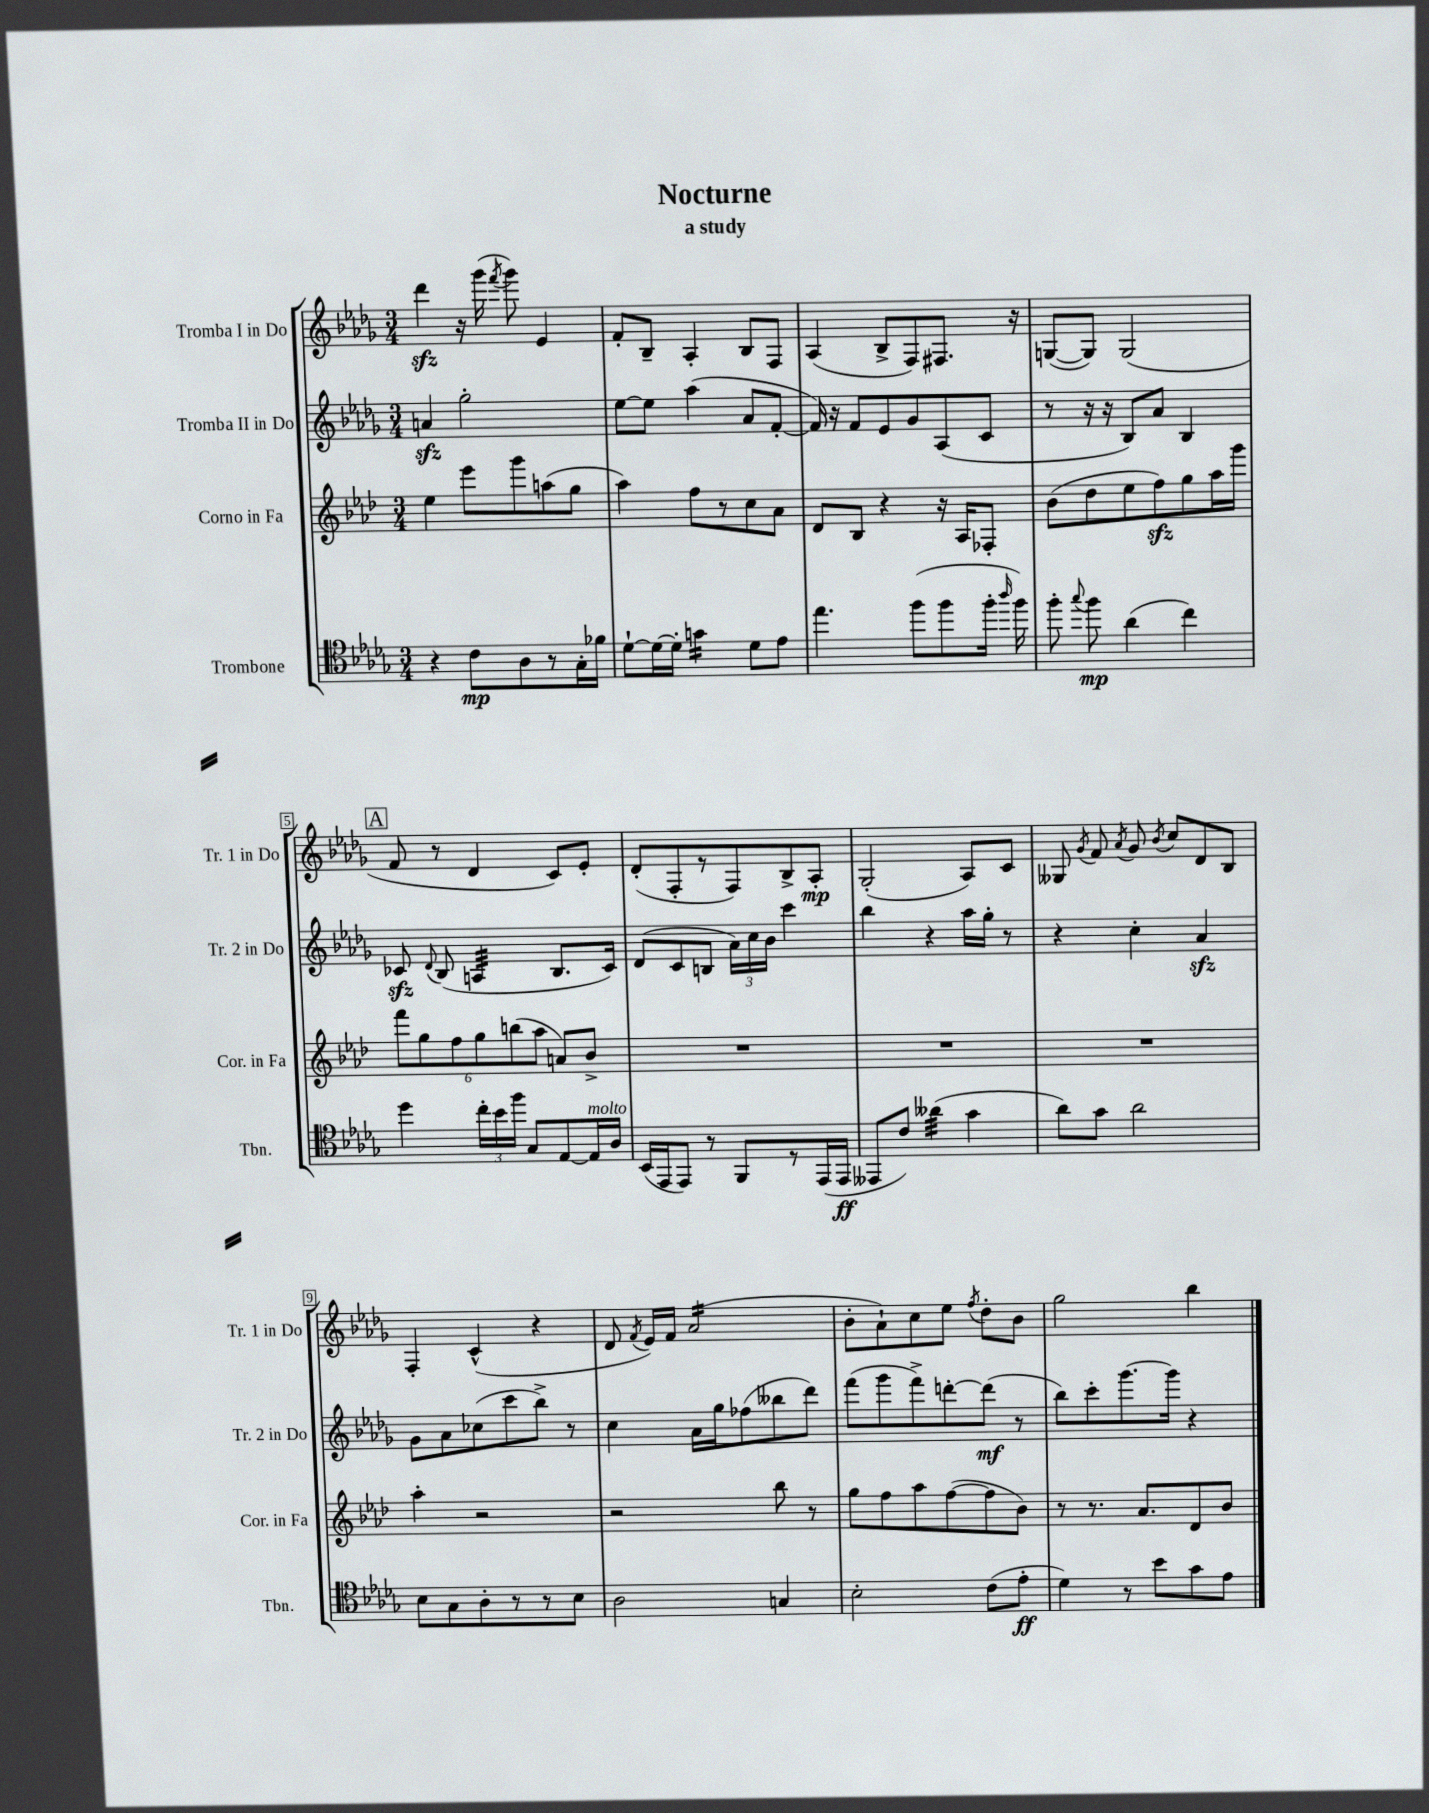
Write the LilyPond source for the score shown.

\header { title = "Nocturne" subtitle = "a study" }
<<
\new StaffGroup <<
\new Staff = "s0" \with { instrumentName = "Tromba I in Do" shortInstrumentName = "Tr. 1 in Do" } {
    \clef treble \key des \major \numericTimeSignature \time 3/4
    \autoBeamOff des'''4\sfz r16 ges'''16( \acciaccatura { f'''8 } ges'''8) ees'4 |
    f'8[-. bes8]-- aes4-. bes8[ f8] |
    aes4( bes8[-> f8) fis8.] r16 |
    g8[~( g8]) g2( |
    \mark \markup { \box "A" } f'8 r8 des'4 c'8[) ees'8]-. |
    des'8[-.( f8-. r8 f8) bes8-> aes8]-.\mp |
    ges2-.( aes8[) c'8] |
    geses8 \acciaccatura { ges'8 } f'8 \acciaccatura { aes'8 } ges'8 \acciaccatura { bes'8 } c''8[ des'8 bes8] |
    f4-. c'4-^( r4 |
    des'8 \acciaccatura { f'8 } ees'16[) f'16] aes'2:16( |
    bes'8[-. aes'8-!) c''8 ees''8] \acciaccatura { f''8 } des''8[-. bes'8] |
    ges''2 bes''4 \bar "|." |
}
\new Staff = "s1" \with { instrumentName = "Tromba II in Do" shortInstrumentName = "Tr. 2 in Do" } {
    \clef treble \key des \major \numericTimeSignature \time 3/4
    \autoBeamOff a'4\sfz ges''2-. |
    ees''8[~ ees''8] aes''4( aes'8[ f'8]~-. |
    f'16) r16 f'8[ ees'8 ges'8 aes8( c'8] |
    r8 r16 r16 bes8[) aes'8] bes4 |
    \mark \markup { \box "A" } ces'8\sfz \appoggiatura { des'8 } bes8( a4:32 bes8.[ ces'16]) |
    des'8[( c'8 b8] \tuplet 3/2 { aes'16[) c''16 bes'16] } c'''4 |
    bes''4 r4 aes''16[ ges''16]-. r8 |
    r4 c''4-. aes'4\sfz |
    ges'8[ aes'8 ces''8( c'''8 bes''8]->) r8 |
    c''4 aes'16[ ges''16 fes''8( beses''8 des'''8]) |
    f'''8[( ges'''8 f'''8->) d'''8~-. d'''8]\mf( r8 |
    bes''8[) c'''8-. ges'''8.~ ges'''16] r4 \bar "|." |
}
\new Staff = "s2" \with { instrumentName = "Corno in Fa" shortInstrumentName = "Cor. in Fa" } {
    \clef treble \key aes \major \numericTimeSignature \time 3/4
    \autoBeamOff ees''4 ees'''8[ g'''8 a''8( g''8] |
    aes''4) f''8[ r8 c''8 aes'8] |
    des'8[ bes8] r4 r16 aes16[ fes8]-. |
    bes'8[( des''8 ees''8 f''8\sfz) g''8 aes''16 g'''16] |
    \mark \markup { \box "A" } \tuplet 6/4 { f'''8[ g''8 f''8 g''8 b''8( aes''8] } a'8[) bes'8]-> |
    R2. |
    R2. |
    R2. |
    aes''4-. r2 |
    r2 bes''8 r8 |
    g''8[ f''8 aes''8 f''8~( f''8 bes'8]) |
    r8 r8. aes'8.[ des'8 bes'8] \bar "|." |
}
\new Staff = "s3" \with { instrumentName = "Trombone" shortInstrumentName = "Tbn." } {
    \clef tenor \key des \major \numericTimeSignature \time 3/4
    \autoBeamOff r4 c'8[\mp aes8 r8 ges16-. fes'16] |
    des'8[~-! des'16~ des'16]-. g'4:16 des'8[ ees'8] |
    ees''4. f''8[( f''8 f''16]-. \grace { aes''16 } f''16) |
    f''8-. \appoggiatura { ges''8 } f''8\mp aes'4( c''4) |
    \mark \markup { \box "A" } des''4 \tuplet 3/2 { c''16[-. bes'16 f''16] } ges8[ ees8~ ees16^\markup { \italic "molto" } aes16] |
    bes,16[( ees,16 ees,8]) r8 f,8[ r8 ees,16( ees,16]\ff |
    eeses,8[ c'8]) aeses'4:32( ges'4 |
    aes'8[) ges'8] aes'2 |
    bes8[ ges8 aes8-. r8 r8 bes8] |
    aes2 g4 |
    bes2-. c'8[( ees'8]-.\ff |
    des'4) r8 bes'8[ ges'8 ees'8] \bar "|." |
}
>>
>>
\layout { \context { \Score \override BarNumber.stencil = #(make-stencil-boxer 0.1 0.3 ly:text-interface::print) } }
